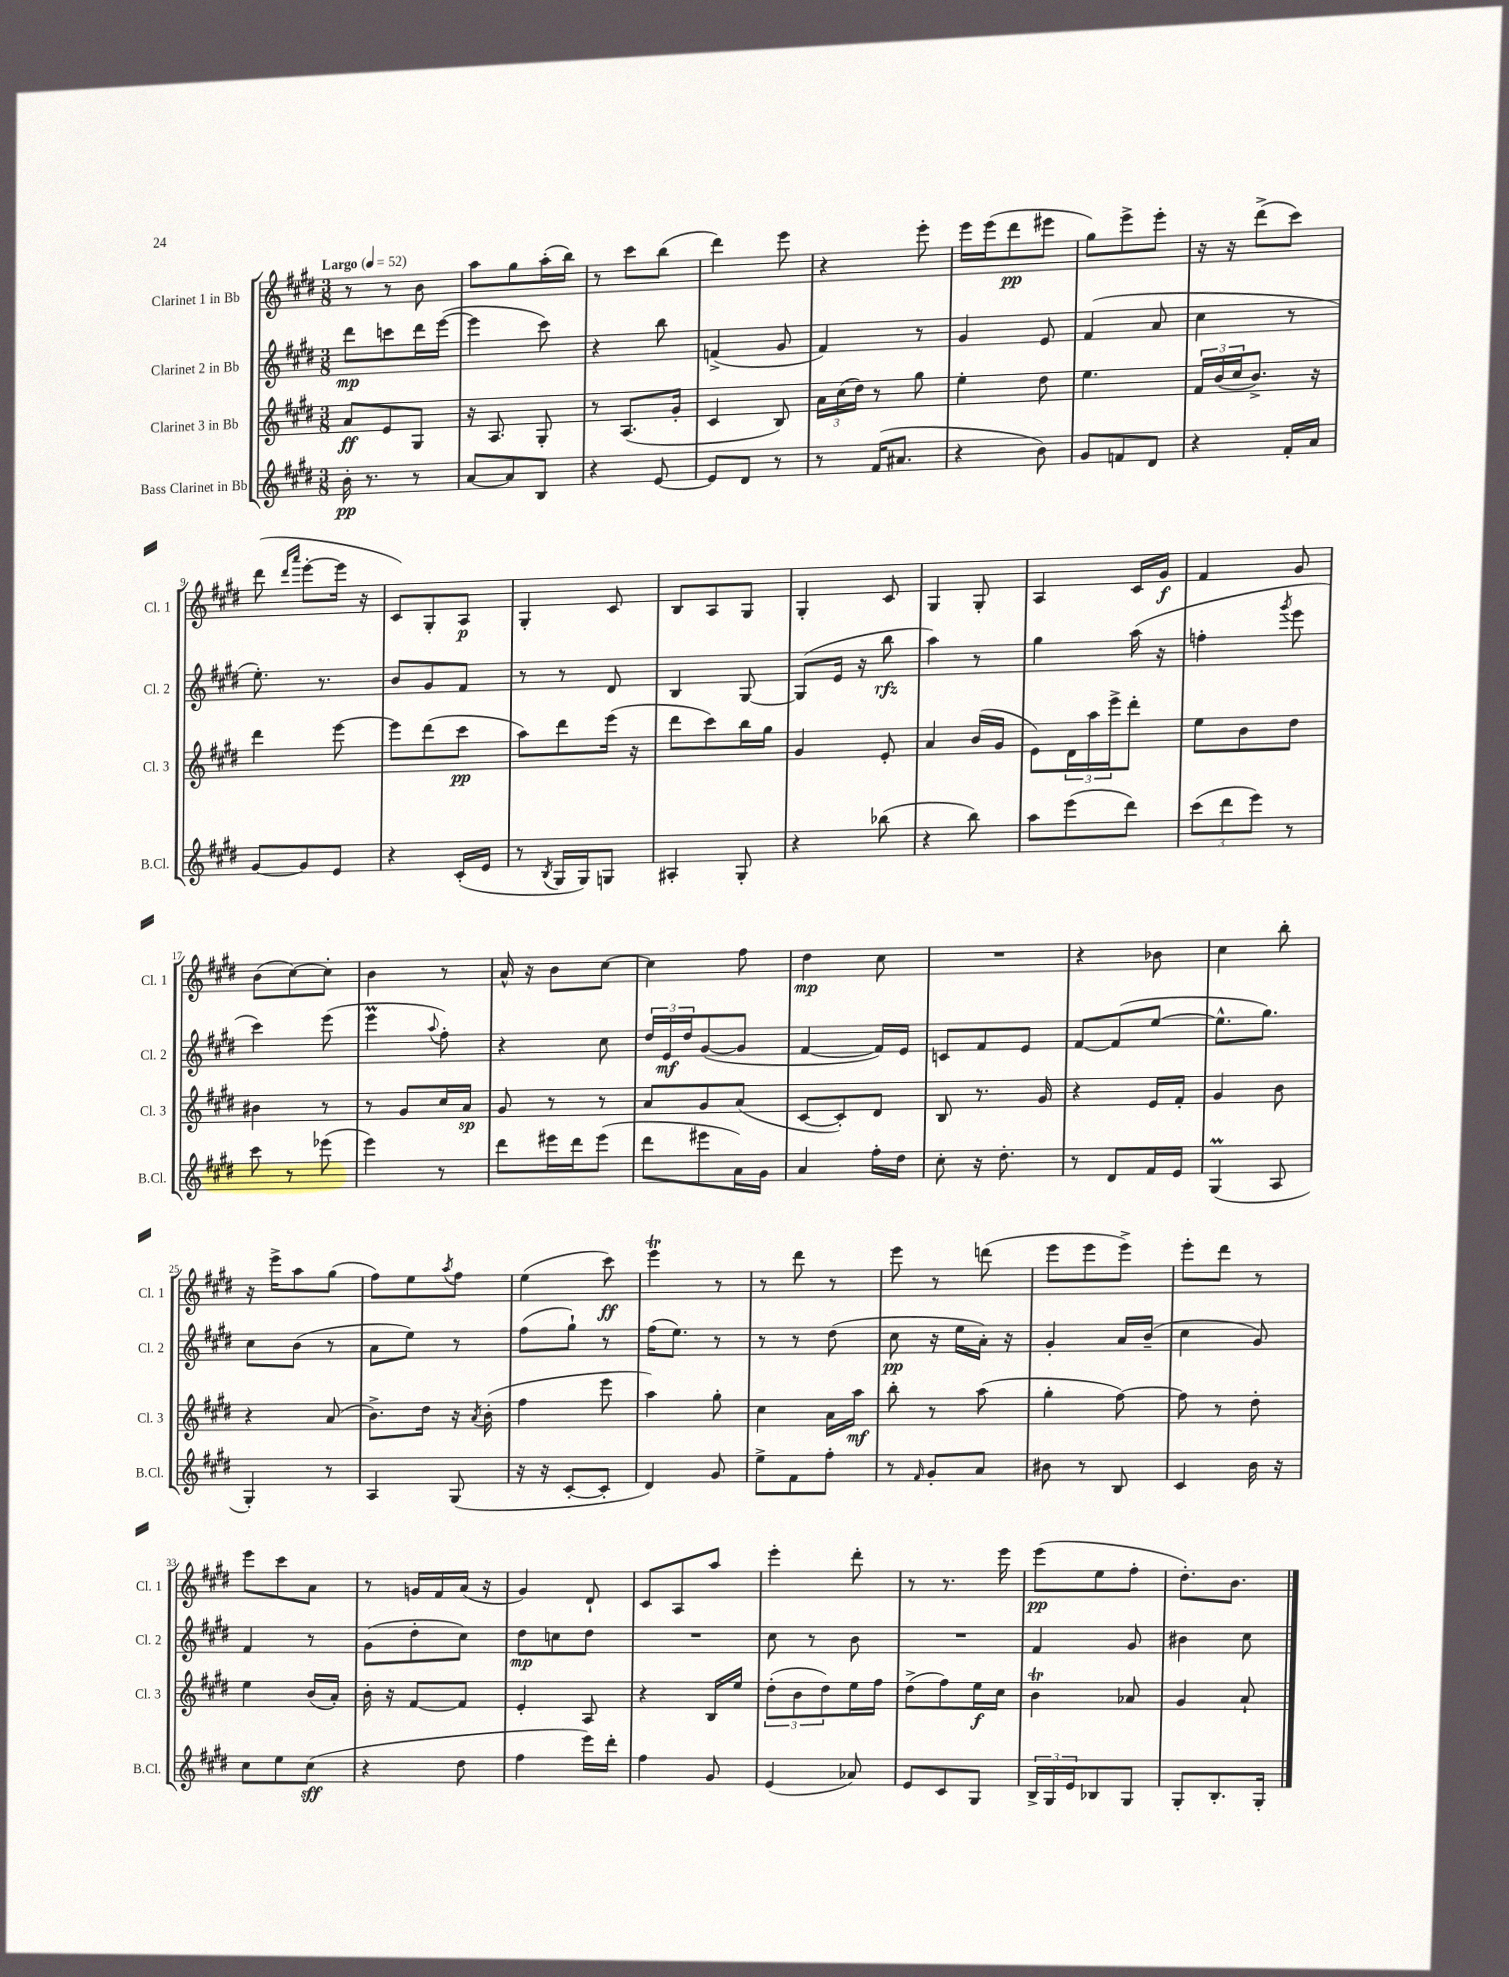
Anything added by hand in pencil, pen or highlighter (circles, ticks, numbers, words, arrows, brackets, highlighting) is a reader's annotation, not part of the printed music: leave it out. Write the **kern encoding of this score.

**kern	**dynam	**kern	**dynam	**kern	**dynam	**kern	**dynam
*part4	*part4	*part3	*part3	*part2	*part2	*part1	*part1
*staff4	*staff4	*staff3	*staff3	*staff2	*staff2	*staff1	*staff1
*I"Bass Clarinet in Bb	*	*I"Clarinet 3 in Bb	*	*I"Clarinet 2 in Bb	*	*I"Clarinet 1 in Bb	*
*I'B.Cl.	*	*I'Cl. 3	*	*I'Cl. 2	*	*I'Cl. 1	*
*clefG2	*	*clefG2	*	*clefG2	*	*clefG2	*
*k[f#c#g#d#]	*	*k[f#c#g#d#]	*	*k[f#c#g#d#]	*	*k[f#c#g#d#]	*
*M3/8	*	*M3/8	*	*M3/8	*	*M3/8	*
*MM52	*	*MM52	*	*MM52	*	*MM52	*
=1	=1	=1	=1	=1	=1	=1	=1
!	!	!	!	!	!	!LO:TX:a:B:t=Largo	!
16b'\	pp	8a/L	ff	8ddd#\L	mp	8r	.
8.r	.	.	.	.	.	.	.
.	.	8e/	.	8cccn\	.	8r	.
8r	.	8G#/J	.	16ddd#\L	.	8b\	.
.	.	.	.	([16eee\JJ	.	.	.
=2	=2	=2	=2	=2	=2	=2	=2
[8a/L	.	16r	.	4eee\]	.	8aa\L	.
.	.	8.A/	.	.	.	.	.
8a/]	.	.	.	.	.	8gg#\	.
8B/J	.	8G#'/	.	8ccc#\)	.	(16aa'\L	.
.	.	.	.	.	.	16bb\JJ)	.
=3	=3	=3	=3	=3	=3	=3	=3
4r	.	8r	.	4r	.	8r	.
.	.	(8.A/L	.	.	.	8ccc#\L	.
[8e/	.	.	.	8bb\	.	(8bb\J	.
.	.	16g#'/Jk	.	.	.	.	.
=4	=4	=4	=4	=4	=4	=4	=4
8e/L]	.	4c#/	.	(4fn^/	.	4ddd#\)	.
8d#/J	.	.	.	.	.	.	.
8r	.	8B/)	.	8g#/	.	8eee\	.
=5	=5	=5	=5	=5	=5	=5	=5
8r	.	24a\LL	.	4f#/)	.	4r	.
.	.	(24cc#\	.	.	.	.	.
.	.	24dd#\JJ)	.	.	.	.	.
(16f#/KL	.	8r	.	.	.	.	.
8.a#X/J	.	.	.	.	.	.	.
.	.	8gg#\	.	8r	.	8eee'\	.
=6	=6	=6	=6	=6	=6	=6	=6
4r	.	4ee'\	.	4g#/	.	16eee\LL	.
.	.	.	.	.	.	(16eee\J	.
.	.	.	.	.	.	8ddd#\	pp
8b\)	.	8dd#\	.	8e/	.	8eee#X\J	.
=7	=7	=7	=7	=7	=7	=7	=7
8g#/L	.	4.ee\	.	(4f#/	.	8gg#\L)	.
8fn/	.	.	.	.	.	8eee^\	.
8d#/J	.	.	.	8a/	.	8eee'\J	.
=8	=8	=8	=8	=8	=8	=8	=8
4r	.	24f#/LL	.	4cc#\	.	16r	.
.	.	(24b/	.	.	.	.	.
.	.	.	.	.	.	16r	.
.	.	24cc#/J	.	.	.	.	.
.	.	8.b^/J)	.	.	.	(8ddd#^\L	.
16f#'/LL	.	.	.	8r	.	8ccc#\J)	.
16a/JJ	.	16r	.	.	.	.	.
!!LO:LB:g=z
=9	=9	=9	=9	=9	=9	=9	=9
[8g#/L	.	4ddd#\	.	8.ee'\)	.	(8ddd#\	.
.	.	.	.	.	.	16qqddd#/LL	.
.	.	.	.	.	.	16qqaaa/JJ	.
8g#/]	.	.	.	.	.	[8eee'\L	.
.	.	.	.	8.r	.	.	.
8e/J	.	[8eee\	.	.	.	16eee\Jk]	.
.	.	.	.	.	.	16r	.
=10	=10	=10	=10	=10	=10	=10	=10
4r	.	8eee\L]	.	8b/L	.	8c#/L)	.
.	.	(8ddd#\	.	8g#/	.	8G#'/	.
(16c#'/LL	.	8ccc#\J	pp	8f#/J	.	8A/J	p
16e/JJ	.	.	.	.	.	.	.
=11	=11	=11	=11	=11	=11	=11	=11
8r	.	8aa\L)	.	8r	.	4G#'/	.
8qB/	.	.	.	.	.	.	.
16G#/LL	.	8ddd#\	.	8r	.	.	.
16G#/J)	.	.	.	.	.	.	.
8Gn/J	.	(16eee\Jk	.	8d#/	.	8c#/	.
.	.	16r	.	.	.	.	.
=12	=12	=12	=12	=12	=12	=12	=12
4A#X'/	.	8ddd#\L	.	4B/	.	8B/L	.
.	.	8ccc#\)	.	.	.	8A/	.
8G#'/	.	16bb\L	.	[8G#/	.	8G#/J	.
.	.	16gg#\JJ	.	.	.	.	.
=13	=13	=13	=13	=13	=13	=13	=13
4r	.	4g#/	.	(8G#/L]	.	4G#'/	.
.	.	.	.	16e/Jk	.	.	.
.	.	.	.	16r	.	.	.
(8bb-X\	.	8e'/	.	8bb\	rfz	8c#/	.
=14	=14	=14	=14	=14	=14	=14	=14
4r	.	4a/	.	4aa\)	.	4G#/	.
8bb\)	.	(16b/LL	.	8r	.	8G#'/	.
.	.	16g#/JJ	.	.	.	.	.
=15	=15	=15	=15	=15	=15	=15	=15
8aa\L	.	8e\L)	.	4gg#\	.	4A/	.
(8eee\	.	24d#\L	.	.	.	.	.
.	.	24aa\	.	.	.	.	.
.	.	24eee^\J	.	.	.	.	.
8ddd#\J)	.	8ddd#'\J	.	(16aa\	.	16c#/LL	.
.	.	.	.	16r	.	16g#/JJ	f
=16	=16	=16	=16	=16	=16	=16	=16
(12ccc#\L	.	8ee\L	.	4ffn'\	.	4f#/	.
12ddd#\	.	.	.	.	.	.	.
.	.	8b\	.	.	.	.	.
12eee\J)	.	.	.	.	.	.	.
.	.	.	.	8qggg#/	.	.	.
8r	.	8dd#\J	.	8eee\	.	8g#/	.
!!LO:LB:g=z
=17	=17	=17	=17	=17	=17	=17	=17
8ccc#\	.	4b#X\	.	4ccc#\)	.	(8b\L	.
8r	.	.	.	.	.	[8cc#\)	.
(8eee-X\	.	8r	.	(8eee\	.	8cc#'\J]	.
=18	=18	=18	=18	=18	=18	=18	=18
4eee\)	.	8r	.	4eeeM\	.	4b\	.
.	.	8g#/L	.	.	.	.	.
.	.	.	.	8qqaa/	.	.	.
8r	.	16cc#/L	.	8ff#'\)	.	8r	.
.	.	16a/JJ	sp	.	.	.	.
=19	=19	=19	=19	=19	=19	=19	=19
8ddd#\L	.	8g#/	.	4r	.	16a^^/	.
.	.	.	.	.	.	16r	.
16eee#X\L	.	8r	.	.	.	8b\L	.
16ddd#\J	.	.	.	.	.	.	.
(8eee#\J	.	8r	.	8cc#\	.	[8cc#\J	.
=20	=20	=20	=20	=20	=20	=20	=20
8ddd#\L	.	8a/L	.	24dd#/LL	.	4cc#\]	.
.	.	.	.	24e/	mf	.	.
.	.	.	.	24dd#/J	.	.	.
8eee#X\	.	8g#/	.	([8g#/	.	.	.
16a\L)	.	(8a/J	.	8g#/J]	.	8ff#\	.
16g#\JJ	.	.	.	.	.	.	.
=21	=21	=21	=21	=21	=21	=21	=21
4a/	.	[8c#/L	.	[4f#/	.	4dd#\	mp
.	.	8c#'/])	.	.	.	.	.
16ff#'\LL	.	8d#/J	.	16f#/LL])	.	8cc#\	.
16dd#\JJ	.	.	.	16e/JJ	.	.	.
=22	=22	=22	=22	=22	=22	=22	=22
8cc#'\	.	8B/	.	8cn/L	.	4.r	.
16r	.	8.r	.	8f#/	.	.	.
8.dd#'\	.	.	.	.	.	.	.
.	.	.	.	8e/J	.	.	.
.	.	16g#/	.	.	.	.	.
=23	=23	=23	=23	=23	=23	=23	=23
8r	.	4r	.	[8f#/L	.	4r	.
8d#/L	.	.	.	(8f#/]	.	.	.
16f#/L	.	16e/LL	.	[8ee/J	.	8b-X\	.
16e/JJ	.	16f#'/JJ	.	.	.	.	.
=24	=24	=24	=24	=24	=24	=24	=24
(4G#m/	.	4g#/	.	8.ee^^\L]	.	4cc#\	.
.	.	.	.	8.gg#\J)	.	.	.
8A/	.	8b\	.	.	.	8bb'\	.
!!LO:LB:g=z
=25	=25	=25	=25	=25	=25	=25	=25
4G#'/)	.	4r	.	8cc#\L	.	16r	.
.	.	.	.	.	.	16eee^\KL	.
.	.	.	.	(8b\J	.	8aa\	.
8r	.	(8a/	.	8r	.	(8gg#\J	.
=26	=26	=26	=26	=26	=26	=26	=26
4A/	.	8.b^\L)	.	8a\L	.	8ff#\L)	.
.	.	.	.	8ee\J)	.	8ee\	.
.	.	16dd#\Jk	.	.	.	.	.
.	.	.	.	.	.	8qaa/	.
(8G#/	.	16r	.	8r	.	8ff#\J	.
.	.	8qa/	.	.	.	.	.
.	.	(16b'\	.	.	.	.	.
=27	=27	=27	=27	=27	=27	=27	=27
16r	.	4ff#\	.	(8ff#\L	.	(4ee\	.
16r	.	.	.	.	.	.	.
[8c#'/L	.	.	.	8gg#`\J)	.	.	.
8c#'/J]	.	8eee\	.	8r	.	8ccc#\)	ff
=28	=28	=28	=28	=28	=28	=28	=28
4d#/)	.	4aa\)	.	(16ff#\KL	.	4eeeT\	.
.	.	.	.	8.ee\J)	.	.	.
8g#/	.	8gg#'\	.	8r	.	8r	.
=29	=29	=29	=29	=29	=29	=29	=29
8ee^\L	.	4cc#\	.	8r	.	8r	.
8f#\	.	.	.	8r	.	8ddd#\	.
8ff#'\J	.	16a\LL	.	(8dd#\	.	8r	.
.	.	16aa\JJ	mf	.	.	.	.
=30	=30	=30	=30	=30	=30	=30	=30
8r	.	8bb'\	.	8cc#\	pp	8eee\	.
16qqf#/	.	.	.	.	.	.	.
8g#'/L	.	8r	.	16r	.	8r	.
.	.	.	.	16ee\LL	.	.	.
8a/J	.	(8aa\	.	16a'\JJ)	.	(8dddn\	.
.	.	.	.	16r	.	.	.
=31	=31	=31	=31	=31	=31	=31	=31
8b#X\	.	4gg#'\	.	4g#'/	.	8eee\L	.
8r	.	.	.	.	.	8eee\	.
8B/	.	[8ff#\)	.	16a/LL	.	8eee^\J)	.
.	.	.	.	(16b~/JJ	.	.	.
=32	=32	=32	=32	=32	=32	=32	=32
4c#/	.	8ff#\]	.	4cc#\	.	8eee'\L	.
.	.	8r	.	.	.	8ddd#\J	.
16b\	.	8dd#'\	.	8g#/)	.	8r	.
16r	.	.	.	.	.	.	.
!!LO:LB:g=z
=33	=33	=33	=33	=33	=33	=33	=33
8cc#\L	.	4ee\	.	4f#/	.	8eee\L	.
8ee\	.	.	.	.	.	8ccc#\	.
(8cc#\J	sff	(16b/LL	.	8r	.	8a\J	.
.	.	16a'/JJ)	.	.	.	.	.
=34	=34	=34	=34	=34	=34	=34	=34
4r	.	16b'\	.	(8g#\L	.	8r	.
.	.	16r	.	.	.	.	.
.	.	[8f#/L	.	8dd#'\	.	16gn/LL	.
.	.	.	.	.	.	16f#/	.
8dd#\	.	8f#/J]	.	8cc#\J)	.	(16a/JJ	.
.	.	.	.	.	.	16r	.
=35	=35	=35	=35	=35	=35	=35	=35
4ff#\	.	4e'/	.	8dd#\L	mp	4g#/)	.
.	.	.	.	8ccn\	.	.	.
16eee\LL)	.	8A/	.	8dd#\J	.	8d#`/	.
16ddd#'\JJ	.	.	.	.	.	.	.
=36	=36	=36	=36	=36	=36	=36	=36
4ff#\	.	4r	.	4.r	.	8c#/L	.
.	.	.	.	.	.	8A/	.
8g#/	.	16B/LL	.	.	.	8aa/J	.
.	.	16ee/JJ	.	.	.	.	.
=37	=37	=37	=37	=37	=37	=37	=37
(4e/	.	(12dd#'\L	.	8cc#\	.	4eee'\	.
.	.	12b\	.	.	.	.	.
.	.	.	.	8r	.	.	.
.	.	12dd#\)	.	.	.	.	.
8a-X/)	.	16ee\L	.	8b\	.	8ddd#'\	.
.	.	16ff#\JJ	.	.	.	.	.
=38	=38	=38	=38	=38	=38	=38	=38
8e/L	.	(8dd#^\L	.	4.r	.	8r	.
8c#/	.	8ff#\)	.	.	.	8.r	.
8G#/J	.	16ee\L	f	.	.	.	.
.	.	16cc#\JJ	.	.	.	16eee\	.
=39	=39	=39	=39	=39	=39	=39	=39
24B^/LL	.	4bT\	.	4f#/	.	(8eee\L	pp
24G#/	.	.	.	.	.	.	.
24e/J	.	.	.	.	.	.	.
8B-X/	.	.	.	.	.	8ee\	.
8G#/J	.	8a-X/	.	8g#/	.	8ff#'\J	.
=40	=40	=40	=40	=40	=40	=40	=40
8G#'/L	.	4g#/	.	4b#X\	.	8.dd#'\L)	.
8.B'/	.	.	.	.	.	.	.
.	.	.	.	.	.	8.b\J	.
.	.	8a`/	.	8cc#\	.	.	.
16G#'/Jk	.	.	.	.	.	.	.
==	==	==	==	==	==	==	==
*-	*-	*-	*-	*-	*-	*-	*-
